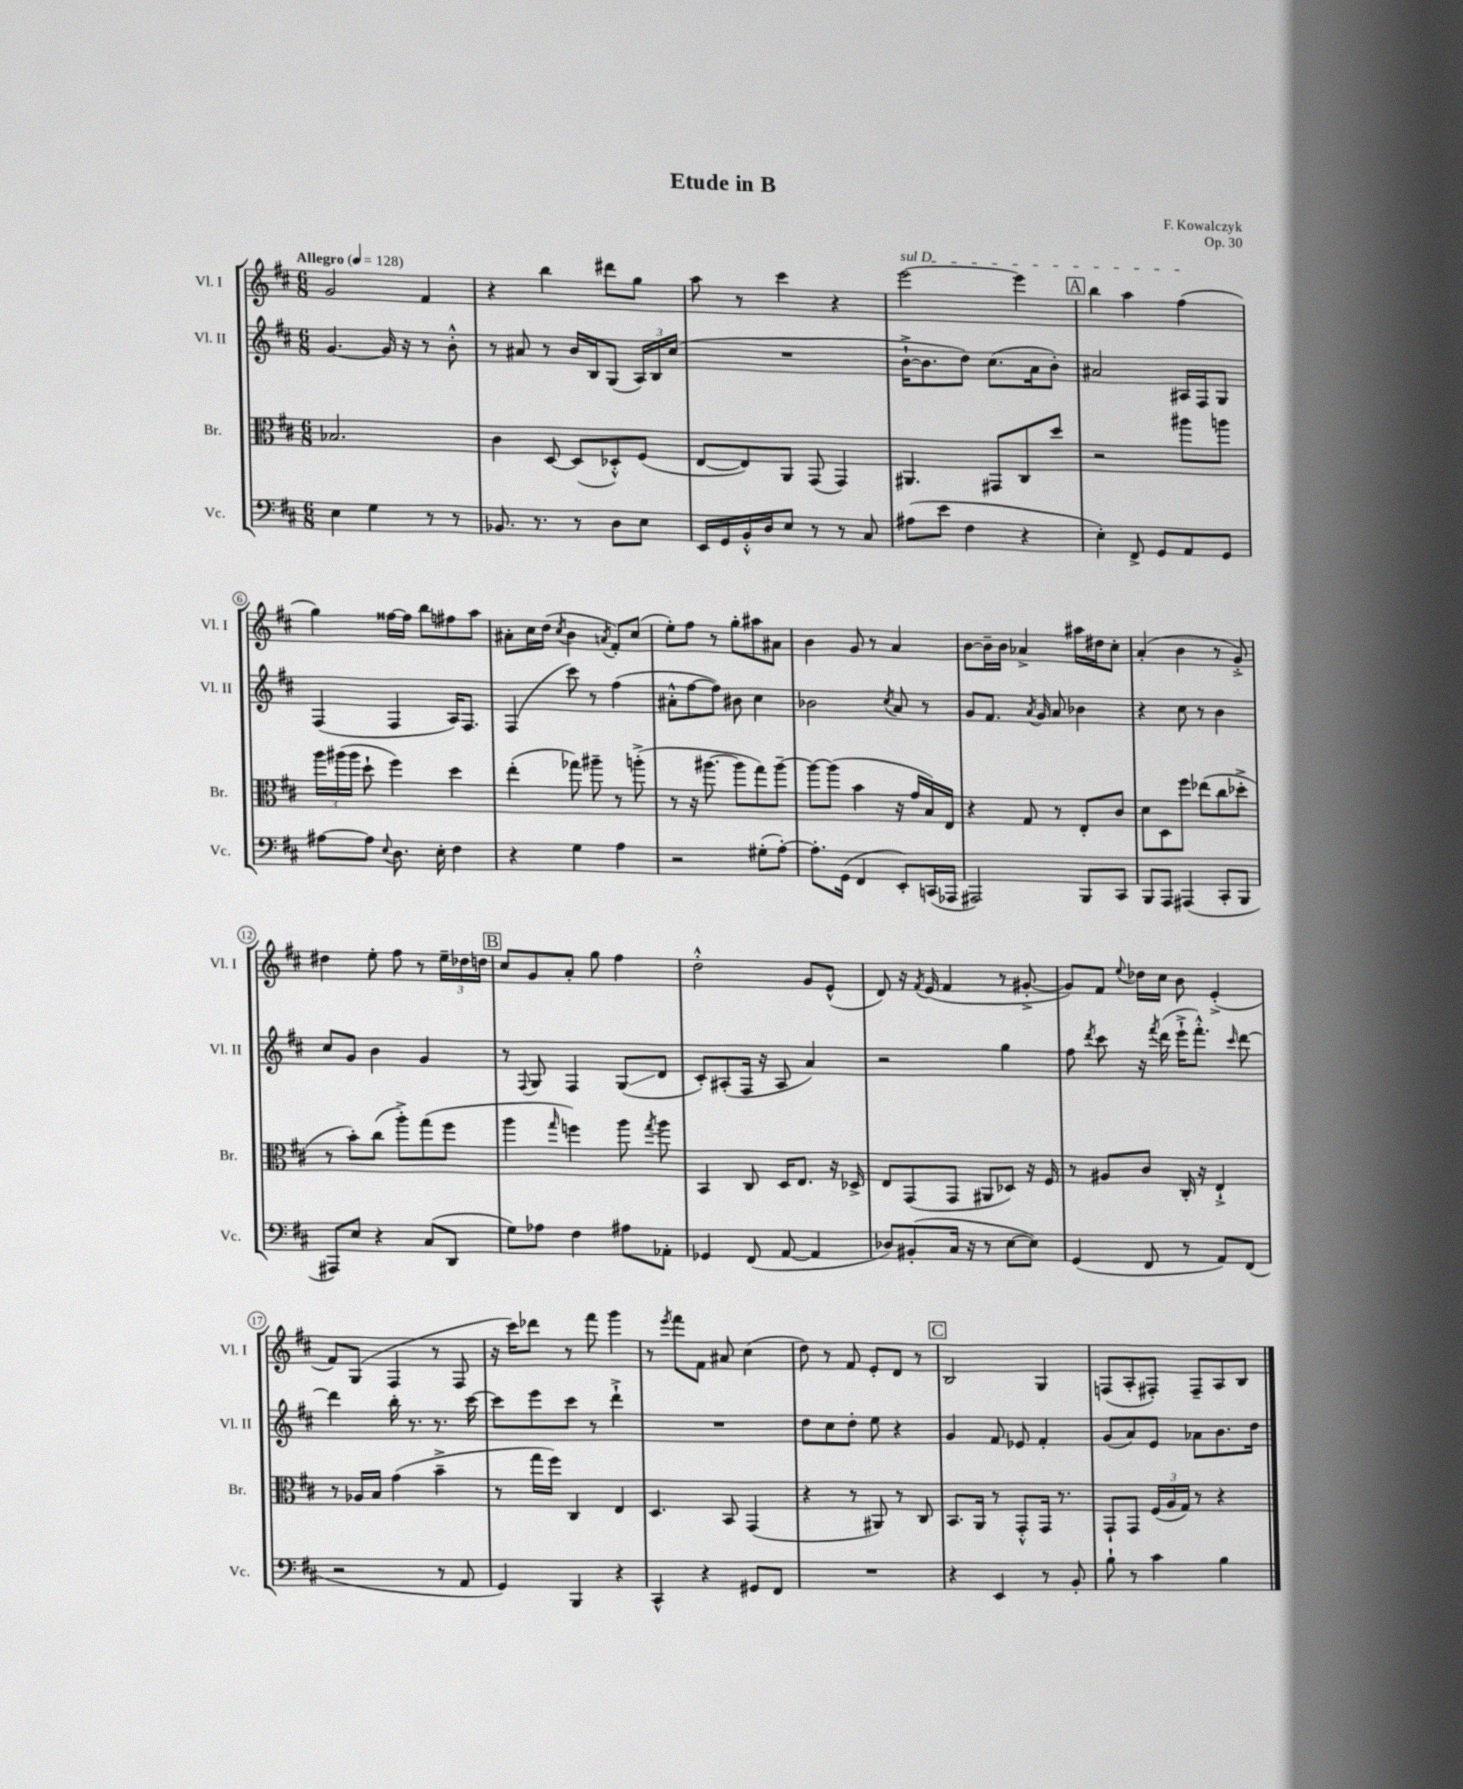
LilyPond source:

\header { title = "Etude in B" composer = "F. Kowalczyk" opus = "Op. 30" }
<<
\new StaffGroup <<
\new Staff = "s0" \with { instrumentName = "Vl. I" shortInstrumentName = "Vl. I" } {
    \clef treble \key d \major \numericTimeSignature \time 6/8 \tempo "Allegro" 4 = 128
    \autoBeamOff g'2 fis'4 |
    r4 b''4 dis'''8[ g''8] |
    a''8 r8 cis'''4 r4 |
    \once \override TextSpanner.bound-details.left.text = \markup { \italic "sul D" } e'''2~\startTextSpan e'''4 |
    \mark \markup { \box "A" } b''4 a''4 fis''4\stopTextSpan( |
    g''4) fisis''16[~ fisis''16] b''8[ fis''8 a''8] |
    ais'8[-. cis''16 d''16]( \acciaccatura { cis''8 } b'4 \acciaccatura { a'8 } fis'8[-.) cis''8]( |
    e''8[-.) fis''8] r8 g''8[-. ais''8 ais'8] |
    b'4 g'8 r8 a'4 |
    b'8[~ b'16-- b'16] aes'4-> ais''16[ dis''16 cis''8]-. |
    a'4-.( b'4 r8 g'8-.->) |
    dis''4 e''8-. fis''8 r8 \tuplet 3/2 { e''16[-- des''16 d''16] } |
    \mark \markup { \box "B" } cis''8[ g'8 a'8]-. g''8 fis''4 |
    d''2-.-^ g'8[ e'8]-^( |
    d'8) r16 \acciaccatura { fis'8 } e'16( fis'4 r8 gis'8~-.-> |
    gis'8[) fis'8] \appoggiatura { e''8 } des''16[ cis''16] b'8 e'4-.->( |
    fis'8[) g8]( fis4 r8 fis8 |
    r16 cis'''16[) des'''8] r8 fis'''8 g'''4 |
    r8 \acciaccatura { e'''8 } fis'''8[ fis'8] ais'8 cis''4( |
    d''8) r8 fis'8 e'8[-. d'8] r8 |
    \mark \markup { \box "C" } b2 g4 |
    f8[( a8-. fis8]-.) fis8[-- a8 b8] \bar "|." |
}
\new Staff = "s1" \with { instrumentName = "Vl. II" shortInstrumentName = "Vl. II" } {
    \clef treble \key d \major \numericTimeSignature \time 6/8
    \autoBeamOff g'4.~ g'16 r16 r8 b'8-.-^ |
    r8 ais'8 r8 b'16[ b16 g8]( \tuplet 3/2 { a16[) b16 cis''16]( } |
    R2. |
    b'16[~-!-> b'8. d''8]) cis''8.[( a'16 b'8]-.) |
    \mark \markup { \box "A" } ais'2 ais16[ fis16 g8] |
    fis4( fis4 a16[) fis8.] |
    fis4( cis'''8) r8 fis''4( |
    ais'8[-.-^ fis''8~ fis''8]) bis'8 cis''4 |
    bes'2 \acciaccatura { cis''8 } a'8 r8 |
    g'8[ fis'8.] \acciaccatura { a'8 } g'16 a'8 bes'4 |
    r4 cis''8 r8 b'4 |
    cis''8[ g'8] b'4 g'4 |
    \mark \markup { \box "B" } r8 \appoggiatura { fis8 } g8 fis4 g8[\glissando( d'8] |
    cis'8[-.) ais8-.( fis16] r16 ais8 a'4) |
    r2 g''4 |
    fis''8 \acciaccatura { d'''8 } cis'''8 r16 \acciaccatura { fis'''8 } d'''16( e'''16[-!-> fis'''8.]-.-^) \grace { cis'''16 } d'''8~ |
    d'''4 b''16-. r8. r8. cis'''16~ |
    cis'''8[ e'''8 cis'''8] r8 d'''4-!-> |
    R2. |
    d''8[ cis''8 d''8]-. e''8 r4 |
    \mark \markup { \box "C" } g'4 fis'8 ees'8 fis'4-. |
    g'8[( a'8) e'8] aes'8[ b'8. d''16] \bar "|." |
}
\new Staff = "s2" \with { instrumentName = "Br." shortInstrumentName = "Br." } {
    \clef alto \key d \major \numericTimeSignature \time 6/8
    \autoBeamOff bes2. |
    cis'4 d8~ d8[( des8-.-^) fis8]( |
    e8[~ e8) a,8] g,8( g,4) |
    ais,4. gis,8[ cis8 d''8] |
    \mark \markup { \box "A" } r2 ais''8[ a''8] |
    \tuplet 3/2 { a''16[ ais''16( ais''16] } d''8-! fis''4) d''4 |
    e''4-.( ges''8) ais''8-- r8 a''8-.->( |
    r8 r16 ais''8.~ ais''8[ g''8) ais''8]~-- |
    ais''8[~ ais''8]( b'4 r16 g'16[ b16) e16] |
    r4 g8 r8 e8[-. cis'8] |
    d'8[ d8 fis''8] ees''8[( cis''8 des''8]-.-> |
    r8 b'8[-.) cis''8]( a''8[-.->) g''8( fis''8] |
    \mark \markup { \box "B" } a''4 \grace { g''16 } f''4) a''8 \acciaccatura { g''8 } a''8 |
    b,4 cis8 d16[ e8.] r16 des16-> |
    e8[ g,8( g,8] ais,8[ des8]) r16 fis16 |
    r8 ais8[ cis'8] cis16-. r16 e4-!-> |
    r8 aes16[ b16] g'4( b'4---> |
    r8 g''16[ fis''16]) cis4 e4 |
    d4. b,8 g,4( |
    r4 r8 ais,8) r8 cis8 |
    \mark \markup { \box "C" } b,8.[ a,16] r8 g,8[-.-^ g,16] r8. |
    g,8[-! g,8] \tuplet 3/2 { fis16[( a16 g16]) } r8 r4 \bar "|." |
}
\new Staff = "s3" \with { instrumentName = "Vc." shortInstrumentName = "Vc." } {
    \clef bass \key d \major \numericTimeSignature \time 6/8
    \autoBeamOff e4 g4 r8 r8 |
    bes,8. r8. r8 d8[ e8] |
    e,16[ g,16 b,16-.-^ d16 e8] r8 r8 cis8 |
    ais8[( e'8] fis4 r4 |
    \mark \markup { \box "A" } e4-.) fis,8-> g,8[ a,8 g,8] |
    ais8[~ ais8] \appoggiatura { e8 } d8. e16-. fis4 |
    r4 g4 a4 |
    r2 gis8[-.( a8]~-.) |
    a8.[-. g,16]( fis,4 e,8[-.) c,16( aes,,16] |
    ais,,2) b,,8[ cis,8] |
    b,,8[ a,,8] ais,,4( cis,8[-. b,,8] |
    ais,,8[) e8] r4 cis8[( d,8] |
    \mark \markup { \box "B" } g8[) aes8] fis4 ais8[ aes,8]-. |
    ges,4 fis,8( a,8~ a,4 |
    des8[) bis,8-.( cis16] r16 r8 e8[~ e8]) |
    g,4( fis,8 r8 a,8[) fis,8]( |
    r2 r8 a,8 |
    g,4) b,,4 r4 |
    cis,4-^ r4 gis,8[ fis,8] |
    R2. |
    \mark \markup { \box "C" } r4 e,4 r8 b,8-. |
    b8-! r8 cis'4 b4 \bar "|." |
}
>>
>>
\layout { \context { \Score \override BarNumber.stencil = #(make-stencil-circler 0.1 0.3 ly:text-interface::print) } }
